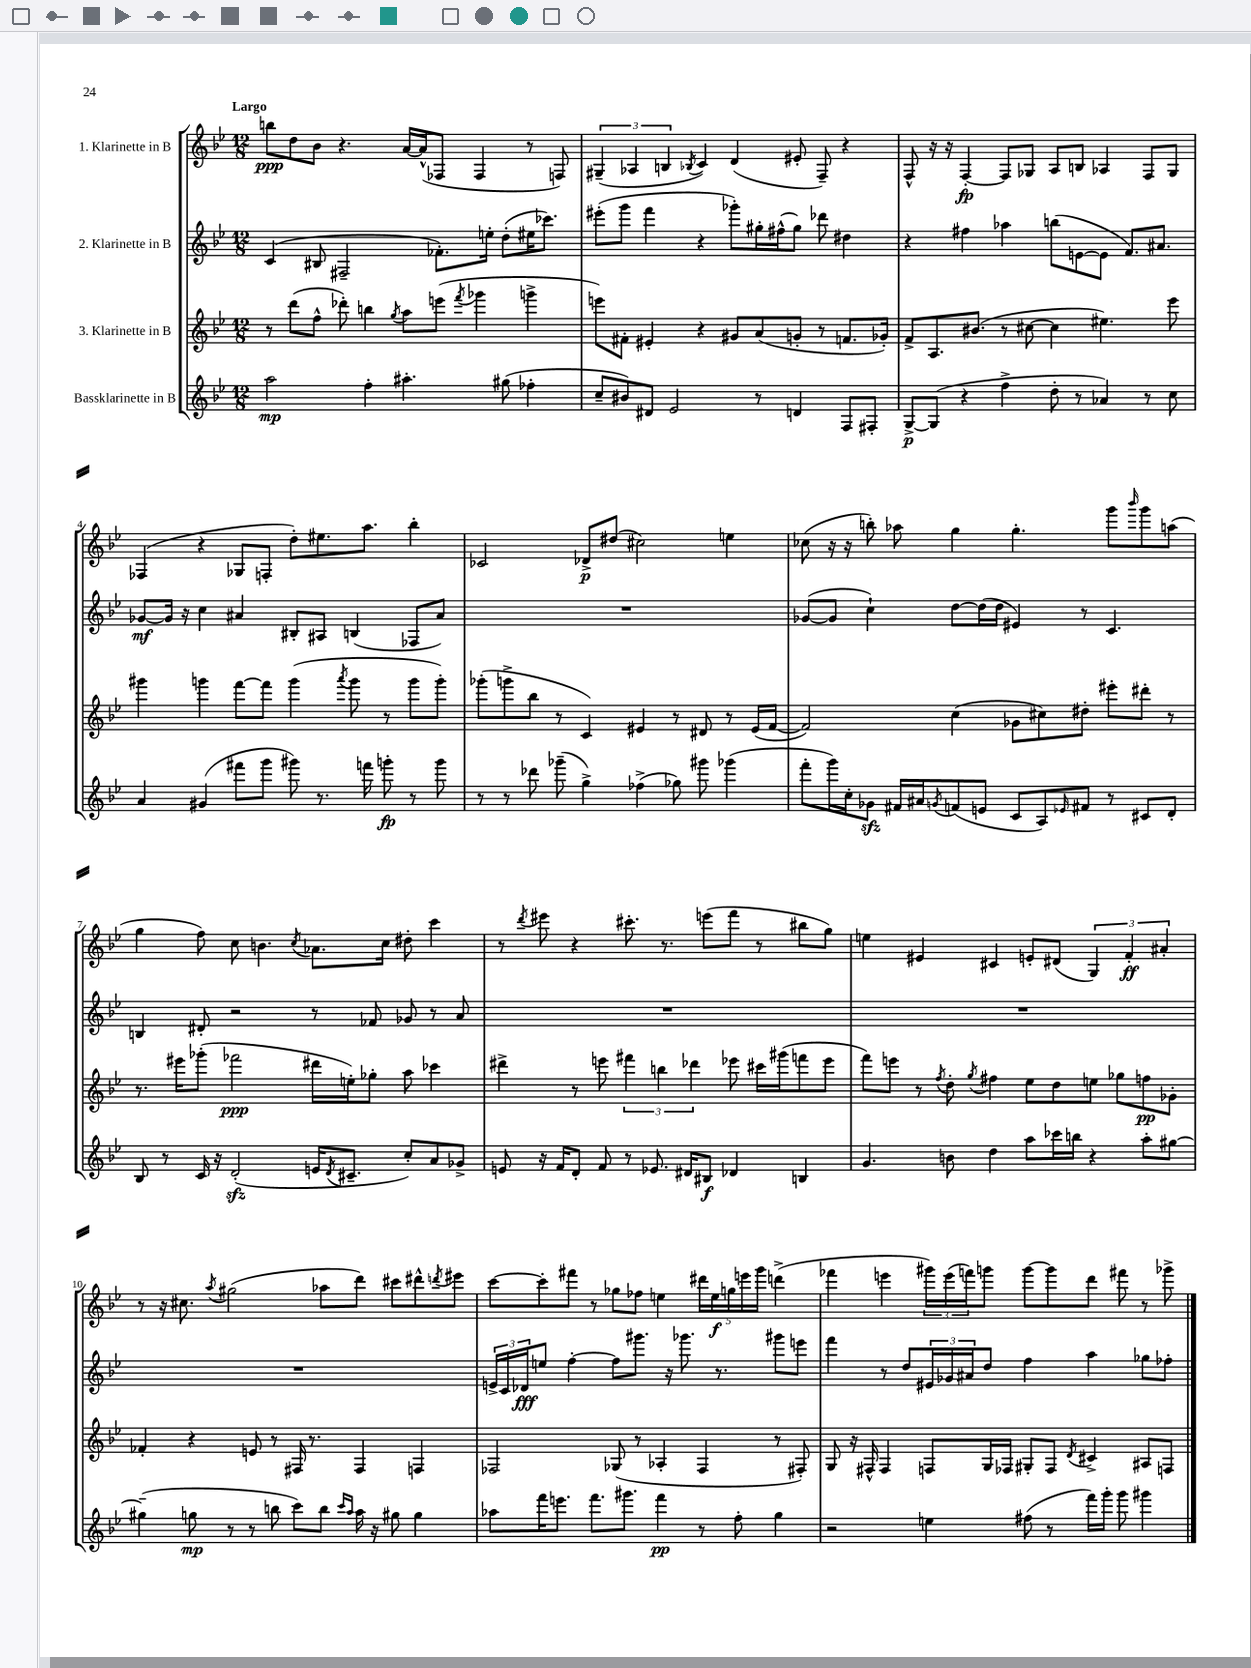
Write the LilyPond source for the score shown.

<<
\new StaffGroup <<
\new Staff = "s0" \with { instrumentName = "1. Klarinette in B" } {
    \clef treble \key bes \major \numericTimeSignature \time 12/8 \tempo "Largo"
    b''8\ppp d''8 bes'8 r4. a'16~ a'16-^( fes8 fes4 r8 f8) |
    \tuplet 3/2 { gis4--( aes4 b4 } \acciaccatura { bes8 } c'4) d'4( eis'8-. f8--) r4 |
    f8-^ r16 r16 f4~-.\fp f8 ges8 a8 b8 aes4 f8 ges8 |
    fes4( r4 ges8 f8-. d''8-.) eis''8. a''8. bes''4-. |
    ces'2 des'8->\p dis''8( cis''2) e''4 |
    ces''8( r16 r16 b''8-.) aes''8 g''4 g''4.-. g'''8 \grace { bes'''16 } g'''8 a''8( |
    g''4 f''8) c''8 b'4. \acciaccatura { c''8 } aes'8. c''16 dis''8-. c'''4 |
    r8 \acciaccatura { d'''8 } eis'''8 r4 cis'''8.-. r8. e'''8( f'''8 r8 bis''8 g''8) |
    e''4 eis'4 cis'4 e'8-. dis'8( \tuplet 3/2 { g4) f'4-.\ff ais'4-. } |
    r8 r16 cis''8. \acciaccatura { a''8 } gis''2( aes''8 d'''8) cis'''8 dis'''8-^ \acciaccatura { d'''8 } eis'''8 |
    c'''8~ c'''8-. fis'''8 r8 ges''8 fes''8 e''4 \tuplet 5/4 { dis'''16 e''16\f g''16 e'''16 g'''16 } d'''4->( |
    fes'''4 e'''4 \tuplet 3/2 { gis'''16) e'''16( f'''16) } g'''8 g'''8~ g'''8 d'''8 fis'''8 r8 ges'''8-> \bar "|." |
}
\new Staff = "s1" \with { instrumentName = "2. Klarinette in B" } {
    \clef treble \key bes \major \numericTimeSignature \time 12/8
    c'4( bis8 fis2-- fes'8.-.) e''16-. d''8-.( eis''16 ces'''8.) |
    eis'''8-.( g'''8 f'''4 r4 ges'''8-.) gis''16-. fis''16-^( gis''8) des'''8 dis''4 |
    r4 fis''4 aes''4 b''8( e'8~ e'8 f'8.) ais'8. |
    ges'8~\mf ges'16 r16 c''4 ais'4 bis8-. ais8 b4( fes8 ais'8) |
    R1. |
    ges'8~( ges'8 c''4-!) d''8~ d''16( d''16 eis'4) r8 c'4. |
    b4 dis'8-. r2 r8 fes'8 ges'8 r8 a'8 |
    R1. |
    R1. |
    R1. |
    \tuplet 3/2 { e'16-> c'16 des'16\fff } e''8 f''4~-. f''8 gis'''8. r16 ges'''8. r8. gis'''8 e'''8 |
    f'''4 r8 d''8 \tuplet 3/2 { eis'16 ges'16 ais'16 } d''8 f''4 a''4 ges''8 fes''8-. \bar "|." |
}
\new Staff = "s2" \with { instrumentName = "3. Klarinette in B" } {
    \clef treble \key bes \major \numericTimeSignature \time 12/8
    r8 d'''8( f''8-^ des'''8-.) b''4 \acciaccatura { g''8 } a''8 e'''8( \acciaccatura { f'''8 } ges'''4 g'''4-> |
    e'''8) fis'8-. eis'4-. r4 gis'8 a'8( g'8-. r8 f'8. ges'16-.) |
    f'8-> a8. bis'8.( r8 cis''8~ cis''4 eis''4.) ees'''8 |
    gis'''4 g'''4 f'''8~ f'''8 g'''4( \acciaccatura { a'''8 } g'''8 r8 g'''8 g'''8-.) |
    ges'''8-.( g'''8-> bes''8 r8 c'4) eis'4 r8 dis'8 r8 eis'16( f'16~ |
    f'2) c''4( ges'8 cis''8) dis''8-. eis'''8-. dis'''8-. r8 |
    r8. eis'''16 ges'''8-.( fes'''2\ppp dis'''16 e''16-.) ges''8-. a''8 ces'''4 |
    dis'''4-> r8 e'''8 \tuplet 3/2 { fis'''4 b''4 des'''4 } ees'''8 cis'''16 gis'''16( f'''8 ees'''8 |
    f'''8) e'''8 r8 \acciaccatura { f''8 } d''8-. \acciaccatura { g''8 } fis''4 ees''8 d''8 e''8 ges''8 f''8\pp ges'8-. |
    fes'4-. r4 e'8 r8 fis16 r8. fis4 f4 |
    fes2 ges8( r8 aes4-. fes4 r8 fis8-.) |
    g8 r16 fis16-^ fis4 f8 g16 fes16 gis8-. fes8 \acciaccatura { d'8 } cis'4-> ais8 f8 \bar "|." |
}
\new Staff = "s3" \with { instrumentName = "Bassklarinette in B" } {
    \clef treble \key bes \major \numericTimeSignature \time 12/8
    a''2\mp f''4-. ais''4.-. gis''8( fes''4-. |
    c''8-- bis'8) dis'8 ees'2 r8 d'4 f8 fis8-. |
    g8~->\p g8( r4 f''4-> d''8-. r8 aes'4) r8 c''8 |
    a'4 gis'4( fis'''8 g'''8 gis'''8) r8. f'''16 g'''8-.\fp r8 g'''8 |
    r8 r8 des'''8 ges'''8--( g''4->) fes''4->( ges''8) gis'''8 ges'''4( |
    f'''8-. g'''16) c''16-. ges'8\sfz fis'16 ais'16 \acciaccatura { g'8 } f'8( e'8 c'8 a8) \grace { ees'16 } fis'8 r8 cis'8 d'8-. |
    bes8 r8 c'16 r16 d'2-.\sfz( e'16 \acciaccatura { d'8 } cis'8.-- c''8-.) a'8 ges'8-> |
    e'8 r16 f'16 d'8-. f'8 r8 ees'8. dis'16 bis8\f des'4 b4 |
    g'4. b'8 d''4 a''8 ces'''16 b''16 r4 a''8-. gis''8~ |
    gis''4--( g''8\mp r8 r8 b''8 c'''8) b''8 \grace { c'''16 a''16 } a''16 r16 gis''8 gis''4 |
    aes''8 f'''16 e'''8. f'''8. gis'''8. f'''4\pp r8 f''8-. g''4 |
    r2 e''4 fis''8( r8 f'''16) g'''16-. g'''8 gis'''4 \bar "|." |
}
>>
>>
